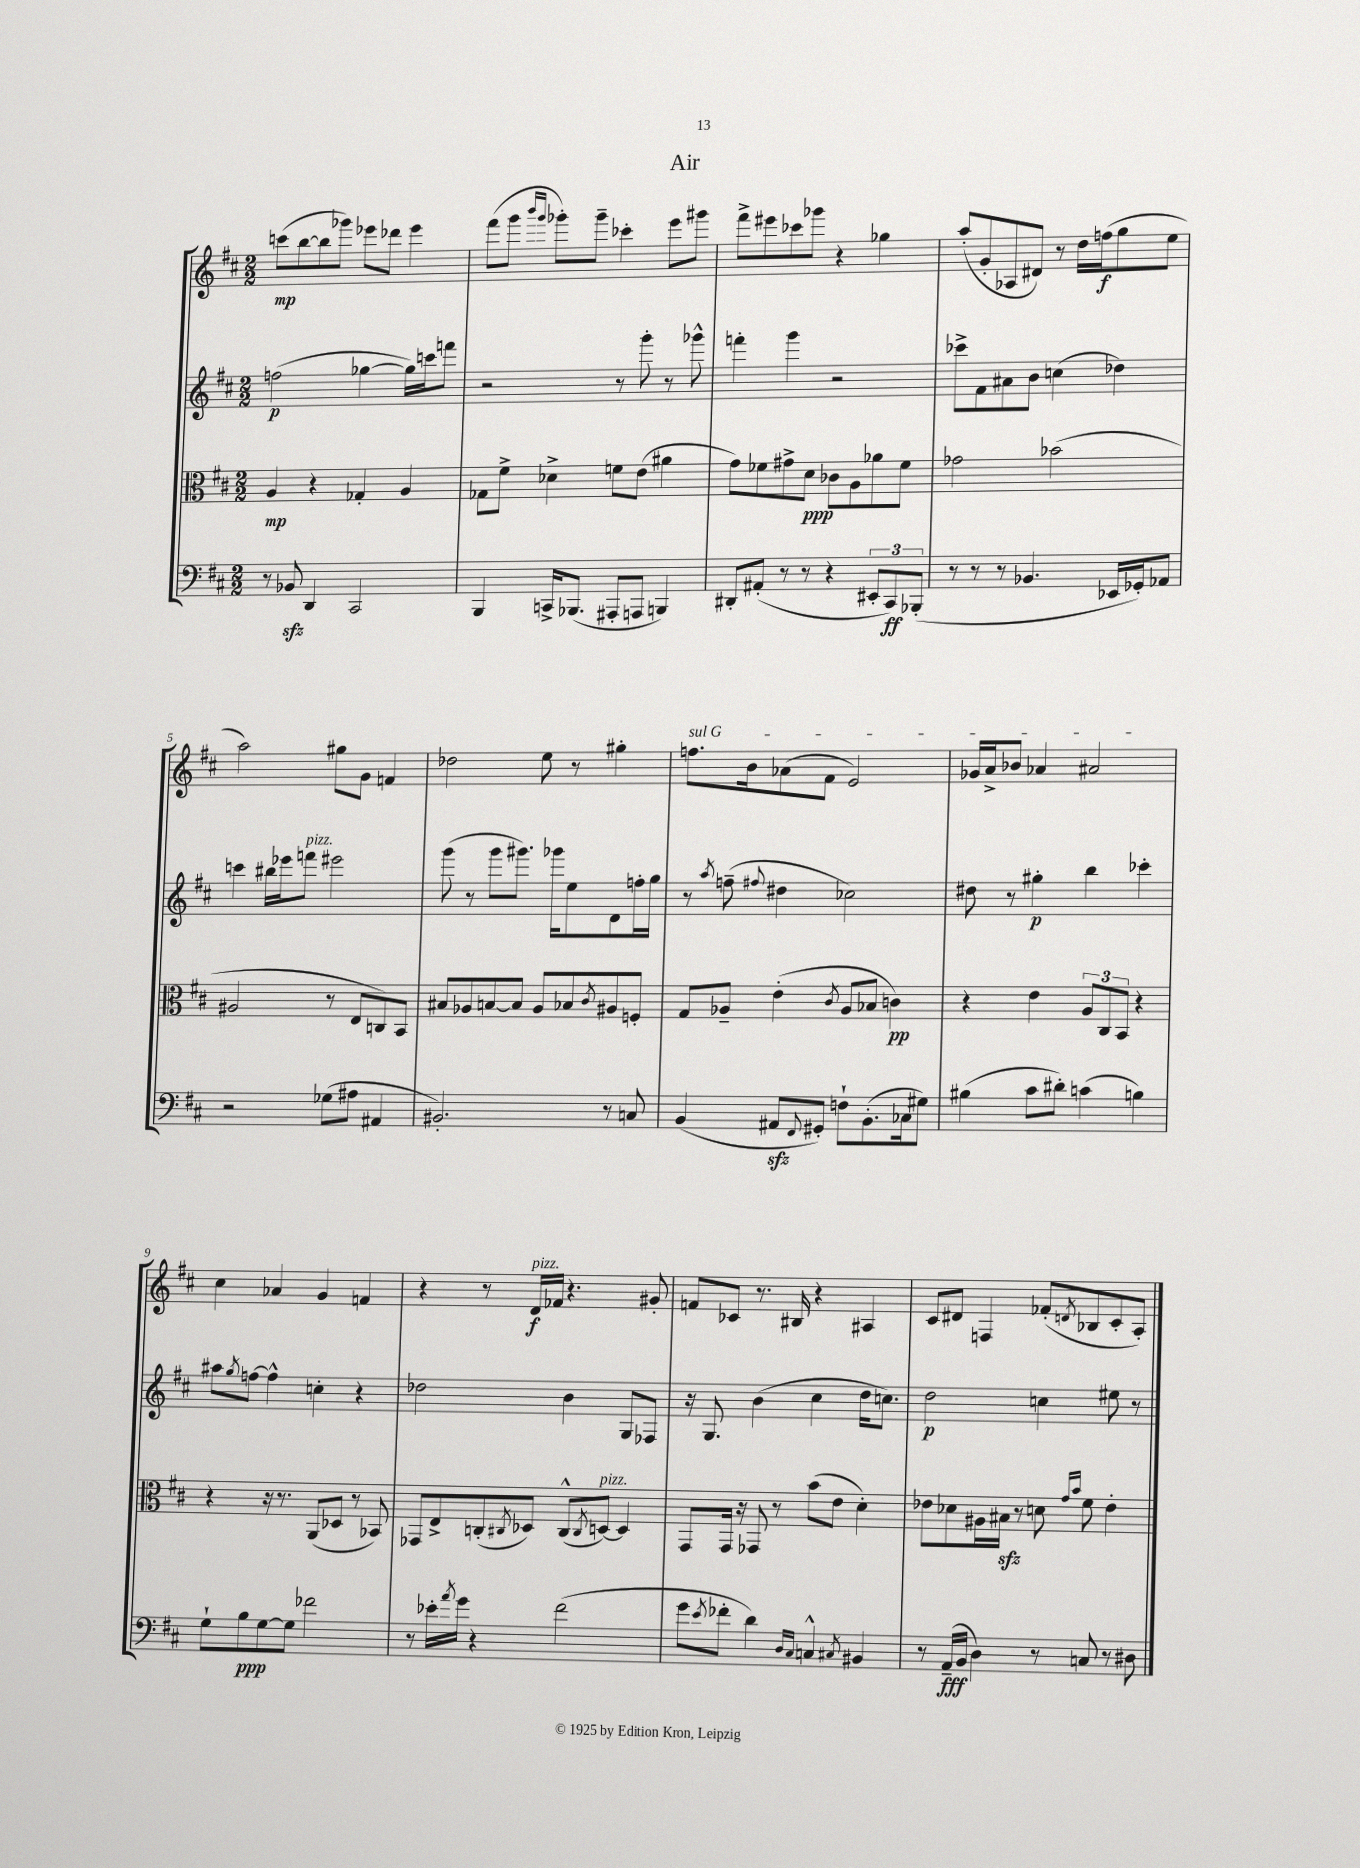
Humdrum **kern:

**kern	**kern	**kern	**kern
*staff4	*staff3	*staff2	*staff1
*clefF4	*clefC3	*clefG2	*clefG2
*k[f#c#]	*k[f#c#]	*k[f#c#]	*k[f#c#]
*M2/2	*M2/2	*M2/2	*M2/2
8r	4A/	(2ff\	(8ccc\L
8BB-/	.	.	[8bb\
4DD/	4r	.	8bb\]
.	.	.	8ggg-\J)
2CC#/	4G-'/	[4gg-\	8eee-\L
.	.	.	8ddd-\J
.	4A/	16gg-\]LL)	4eee-\
.	.	16ccc\J	.
.	.	8fff\J	.
=	=	=	=
4BBB/	8G-\L	2r	(8fff#\L
.	8f#^\J	.	8ggg\J
.	.	.	16qqbbb/LL
.	.	.	16qqggg/JJ
16CC^/LK	4d-^\	.	8ggg-'\L)
(8.BBB-/J	.	.	.
.	.	.	8ggg-~\J
8AAA#'/L	8f\L	8r	4ccc-'\
8AAA/J	(8e\J	8ggg'\	.
4BBB/)	4a#\	8r	8eee\L
.	.	8ggg-^^\	8ggg#\J
=	=	=	=
8DD#'/L	8g\L)	4fff'\	8fff#^\L
(8AA#'/J	8f-\	.	8eee#\
8r	8g#^\	4ggg\	8ccc-\
8r	8d\J	.	8ggg-\J
4r	8c-\L	2r	4r
.	8A\	.	.
12EE#'/L	8a-\	.	4gg-\
12CC#/)	.	.	.
.	8f-\J	.	.
(12BBB-'/J	.	.	.
=	=	=	=
8r	2g-\	8ccc-^\L	(8aa'/L
8r	.	8f#\	8g'/
8r	.	8a#\	8A-/
4.BB-/	.	8b\J	8d#/J)
.	(2b-\	(4cc\	8r
.	.	.	16dd\LL
.	.	.	(16ff\J
16EE-/LL	.	4dd-\)	8gg\
16GG-'/J)	.	.	.
8AA-/J	.	.	8ee\J
=	=	=	=
2r	2A#/	4ccc\	2aa\)
.	.	16bb#\LL	.
.	.	16eee-\J	.
.	.	8fff\J	.
(8G-\L	8r	2eee#\	8gg#\L
8A#\J	8E/L	.	8g\J
4AA#/	8C/)	.	4f/
.	8BB/J	.	.
=	=	=	=
2.BB#'/)	8B#/L	(8ggg\	2dd-\
.	8A-/	8r	.
.	[8B/	8ggg\L	.
.	8B/]J	8.ggg#\J)	.
.	8A-/L	.	8ee\
.	.	16ggg-\LK	.
.	8B-/	8ee\	8r
.	8qc#/	.	.
8r	8A#/	8d\	4gg#'\
8C/	8F'/J	16ff'\L	.
.	.	16gg\JJ	.
=	=	=	=
(4BB/	8G/L	8r	8.ff\L
.	.	8qaa/	.
.	8A-~/J	(8ff~\	.
.	.	.	16b\k
.	.	8qqff#/	.
8AA#/L	(4e'\	4dd#\	(8a-\
8qqFF#/	.	.	.
8GG#'/J)	.	.	8f#\J
.	8qc#/	.	.
8F`\L	8A-/L	2cc-\)	2e/)
(8.BB'\	8B-/J	.	.
.	4c\)	.	.
16C-\k	.	.	.
8G#\J)	.	.	.
=	=	=	=
(4B#\	4r	8dd#\	16g-/LL
.	.	.	16a^/J
.	.	8r	8b-/J
8c#\L	4e\	4gg#'\	4a-/
8d#'\J)	.	.	.
(4c\	12A/L	4bb\	2a#/
.	12C#/	.	.
.	12BB/J	.	.
4B\)	4r	4ccc-'\	.
=	=	=	=
8G`\L	4r	8aa#\L	4cc#\
.	.	8qgg/	.
8B\	.	[8ff\J	.
[8G\	16r	4ff^^\]	4a-/
.	8.r	.	.
8G\]J	.	.	.
2f-\	(8AA/L	4cc'\	4g/
.	8D-/J	.	.
.	8r	4r	4f/
.	8BB-/)	.	.
=	=	=	=
8r	8GG-/L	2dd-\	4r
16e-'\LL	8E^/	.	.
8qa/	.	.	.
16g\JJ	.	.	.
4r	(8C'/	.	8r
.	8qC#/	.	.
.	8D-/J)	.	16d/LL
.	.	.	16f-/JJ
(2f#\	(8C#^^/L	4b\	4.r
.	8qC#/	.	.
.	[8D/J)	.	.
.	4D/]	8G/L	.
.	.	8F-/J	8g#'/
=	=	=	=
8g\L	8GG/L	16r	8f/L
.	.	8.G/	.
8qe/	.	.	.
8f-'\J	16GG/Jk	.	8c-/J
.	16r	.	.
4d\)	8GG-/	(4b\	8.r
.	8r	.	.
.	.	.	16B#/
16qqD/LL	.	.	.
16qqC#/JJ	.	.	.
4C^^/	(8b\L	4cc#\	4r
.	8e\J	.	.
8qC#/	.	.	.
4BB#/	4d'\)	16dd\LK	4A#/
.	.	8.cc\J)	.
=	=	=	=
8r	8e-\L	2dd\	8c#/L
(16AA~/LL	8d-\	.	8d#/J
16BB/JJ	.	.	.
4D\)	16A#\L	.	4F/
.	16B#\JJ	.	.
.	8r	.	.
8r	8d\	4cc\	(8f-'/L
.	16qqg/LL	.	.
.	16qqb/JJ	.	8qd/
8C/	8f#\	.	8B-/
8r	4e-'\	8ee#\	8c#'/
8D#\	.	8r	8A'/J)
==	==	==	==
*-	*-	*-	*-
